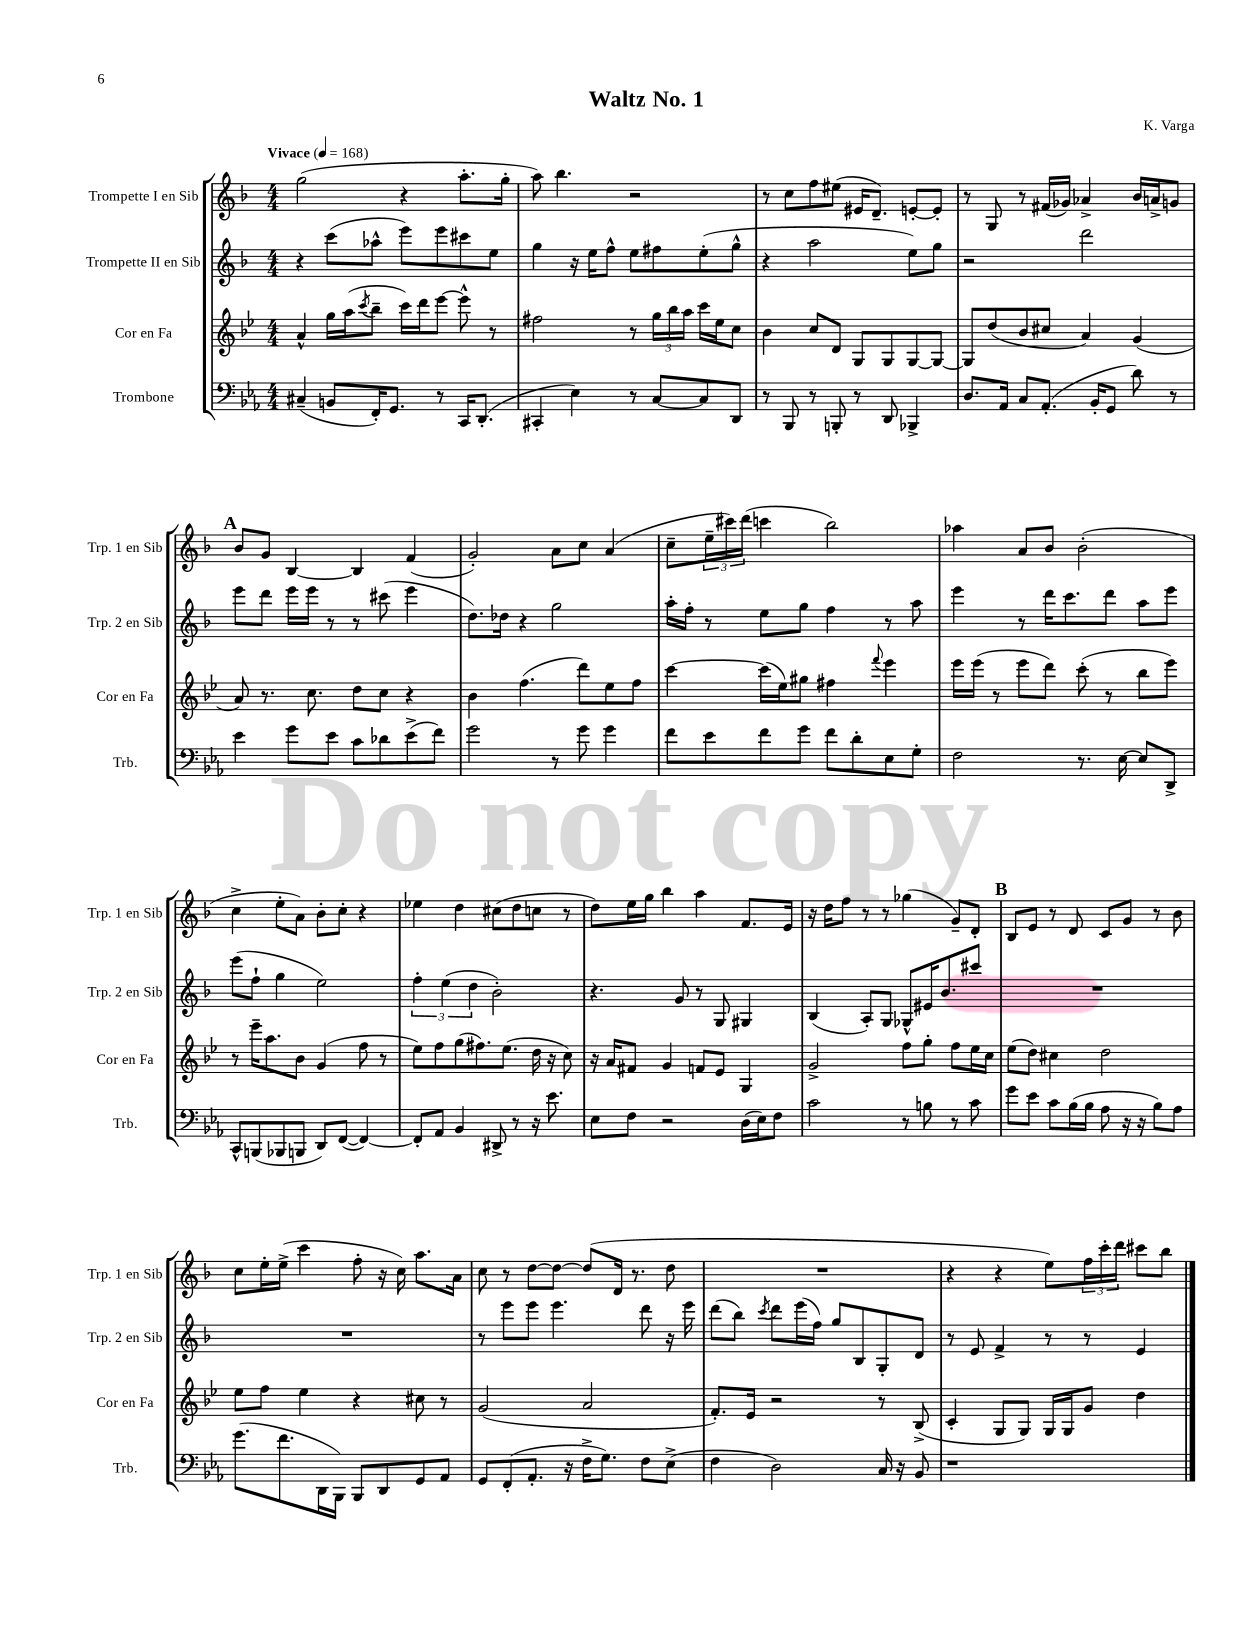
\header { title = "Waltz No. 1" composer = "K. Varga" }
<<
\new StaffGroup <<
\new Staff = "s0" \with { instrumentName = "Trompette I en Sib" shortInstrumentName = "Trp. 1 en Sib" } {
    \clef treble \key f \major \numericTimeSignature \time 4/4 \tempo "Vivace" 4 = 168
    g''2( r4 a''8.-. g''16-. |
    a''8) bes''4. r2 |
    r8 c''8 f''8 eis''8( eis'16 d'8.--) e'8~-. e'8-. |
    r8 g8 r8 fis'16( ges'16) aes'4-> bes'16 a'16-> g'8 |
    \mark \markup { \bold "A" } bes'8 g'8 bes4~ bes4 f'4( |
    g'2-.) a'8 c''8 a'4( |
    c''8-- \tuplet 3/2 { e''16-- cis'''16) d'''16( } c'''4 bes''2) |
    aes''4 a'8 bes'8 bes'2-.( |
    c''4-> e''8-. a'8) bes'8-. c''8-. r4 |
    ees''4 d''4 cis''8( d''8 c''8 r8 |
    d''8) e''16 g''16 bes''4 a''4 f'8. e'16 |
    r16 d''16 f''8 r8 r8 ges''4( g'8--) d'8-. |
    \mark \markup { \bold "B" } bes8 e'8 r8 d'8 c'8 g'8 r8 bes'8 |
    c''8 e''16-. e''16->( c'''4 f''8-. r16 c''16) a''8. a'16 |
    c''8 r8 d''8~ d''8~ d''8( d'16 r8. d''8 |
    R1 |
    r4 r4 e''8) \tuplet 3/2 { f''16 c'''16-. d'''16 } cis'''8 bes''8 \bar "|." |
}
\new Staff = "s1" \with { instrumentName = "Trompette II en Sib" shortInstrumentName = "Trp. 2 en Sib" } {
    \clef treble \key f \major \numericTimeSignature \time 4/4
    r4 c'''8( aes''8-^ e'''8) e'''8 cis'''8 e''8 |
    g''4 r16 e''16 f''8-^ e''8 fis''8 e''8-.( g''8-^ |
    r4 a''2 e''8) g''8 |
    r2 d'''2 |
    \mark \markup { \bold "A" } e'''8 d'''8 e'''16 e'''16 r8 r8 cis'''8( e'''4 |
    d''8.) des''16 r4 g''2 |
    a''16-. f''16-. r8 e''8 g''8 f''4 r8 a''8 |
    e'''4 r8 d'''16 c'''8. d'''8 a''8 e'''8 |
    e'''8( f''8-! g''4 e''2) |
    \tuplet 3/2 { f''4-. e''4( d''4 } bes'2-.) |
    r4. g'8 r8 g8 gis4 |
    bes4( a8-.) g8 ges8-^ eis'16 bes'8. cis'''8 |
    \mark \markup { \bold "B" } R1 |
    R1 |
    r8 e'''8 e'''8 e'''4. d'''8 r16 e'''16 |
    d'''8( bes''8) \acciaccatura { c'''8 } d'''8 e'''16( f''16) g''8 bes8 g8-. d'8 |
    r8 e'8 f'4-> r8 r8 e'4 \bar "|." |
}
\new Staff = "s2" \with { instrumentName = "Cor en Fa" shortInstrumentName = "Cor en Fa" } {
    \clef treble \key bes \major \numericTimeSignature \time 4/4
    a'4-^ g''16 a''16( \acciaccatura { c'''8 } bes''8-- c'''16) d'''16 ees'''8~ ees'''8-^ r8 |
    fis''2 r8 \tuplet 3/2 { g''16 bes''16 a''16 } c'''16 ees''16 c''8 |
    bes'4 c''8 d'8 g8 g8 g8~ g8~ |
    g8 d''8( bes'8 cis''8 a'4) g'4( |
    \mark \markup { \bold "A" } a'8) r8. c''8. d''8 c''8 r4 |
    bes'4 f''4.( d'''8) ees''8 f''8 |
    c'''4~ c'''16( ees''16) gis''8 fis''4 \appoggiatura { f'''8 } ees'''4 |
    ees'''16 ees'''16( r8 ees'''8 d'''8) c'''8-.( r8 bes''8 ees'''8) |
    r8 ees'''16-- a''8. bes'8 g'4( f''8 r8 |
    ees''8) f''8 g''8( fis''8.) ees''8.( d''16 r16 c''8) |
    r16 a'16 fis'8 g'4 f'8 ees'8 g4 |
    g'2-> f''8 g''8-. f''8 ees''16 c''16 |
    \mark \markup { \bold "B" } ees''8( d''8) cis''4 d''2 |
    ees''8 f''8 ees''4 r4 cis''8 r8 |
    g'2( a'2 |
    f'8.-.) ees'16 r2 r8 bes8->( |
    c'4-. g8 g8) g16 g16 g'8 d''4 \bar "|." |
}
\new Staff = "s3" \with { instrumentName = "Trombone" shortInstrumentName = "Trb." } {
    \clef bass \key ees \major \numericTimeSignature \time 4/4
    cis4--( b,8 f,16-.) g,8. r8 c,16 d,8.-.( |
    cis,4-. ees4) r8 c8~ c8 d,8 |
    r8 bes,,8 r8 b,,8-. r8 d,8 bes,,4-> |
    d8. aes,16 c8 aes,8.-.( bes,16-. g,8 d'8) r8 |
    \mark \markup { \bold "A" } ees'4 g'8 ees'8 c'8 des'8 ees'8->( f'8) |
    g'2 r8 g'8 g'4 |
    f'8 ees'8 f'8 g'8 f'8 d'8-. ees8 g8-. |
    f2 r8. ees16~ ees8 d,8-> |
    c,8-^ b,,8( bes,,8 b,,8 d,8) f,8~( f,4~) |
    f,8-. aes,8 bes,4 dis,8-> r8 r16 ees'8. |
    ees8 f8 r2 d16( ees16) f8 |
    c'2 r8 b8 r8 c'8 |
    \mark \markup { \bold "B" } g'8 ees'8 c'8 bes16( bes16 aes8 r16 r16 bes8) aes8 |
    g'8.( f'8. d,16 bes,,16) bes,,8 d,8 g,8 aes,8 |
    g,8 f,8-.( aes,8.-. r16 f16-> g8.) f8 ees8->( |
    f4 d2) c16 r16 bes,8 |
    r1 \bar "|." |
}
>>
>>
\layout { \context { \Score \remove "Bar_number_engraver" } }
